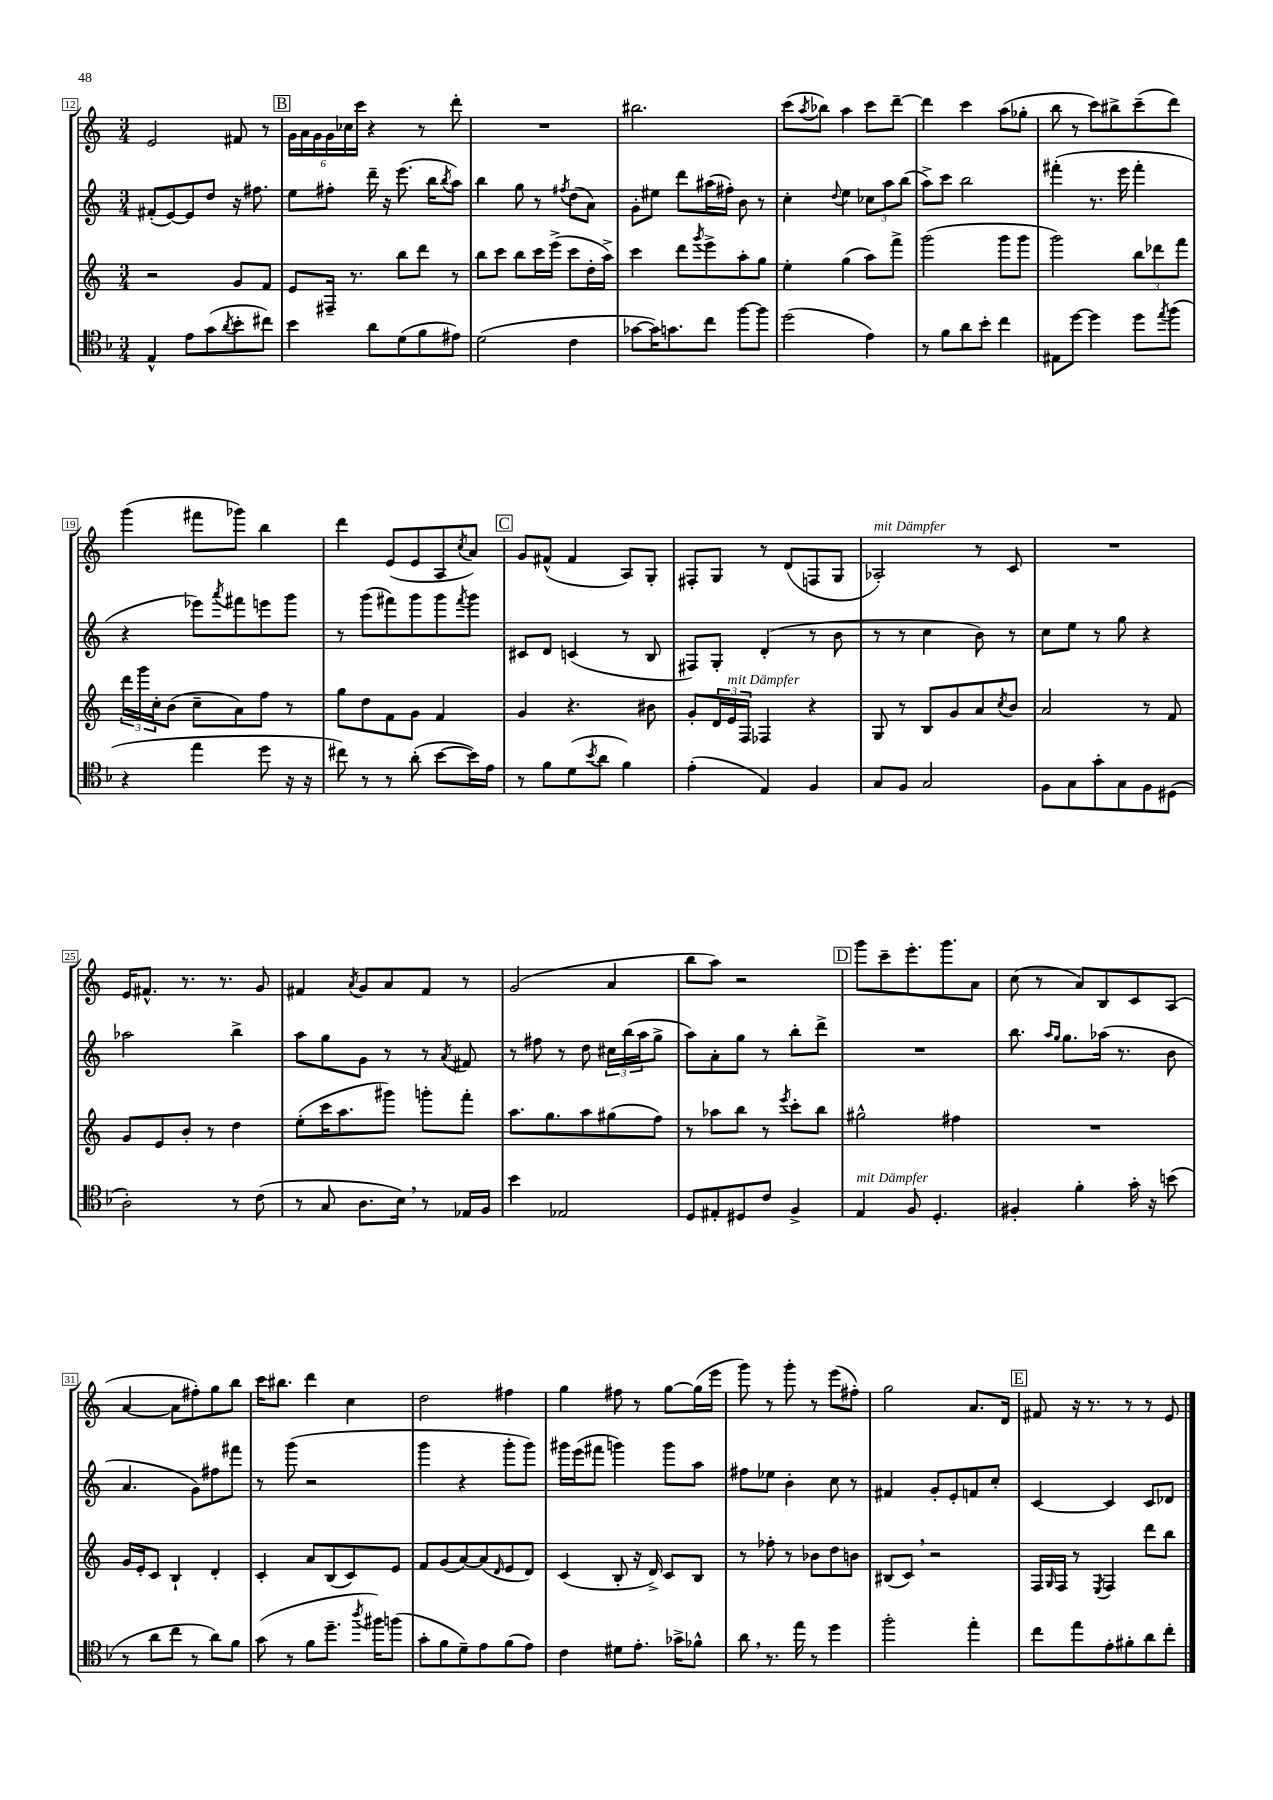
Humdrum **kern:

**kern	**kern	**kern	**kern
*part4	*part3	*part2	*part1
*staff4	*staff3	*staff2	*staff1
*clefC4	*clefG2	*clefG2	*clefG2
*k[b-]	*k[]	*k[]	*k[]
*M3/4	*M3/4	*M3/4	*M3/4
=12	=12	=12	=12
4E^^/	2r	(8f#X'/L	2e/
.	.	[8e/)	.
8e\L	.	8e/]	.
(8g\	.	8dd/J	.
8qa/	.	.	.
8b-'\	8g/L	16r	8f#X/
.	.	8.ff#X\	.
8cc#X\J)	8f/J	.	8r
!!LO:REH:place=s1:t=B
=13	=13	=13	=13
4b-\	8e/L	8ee\L	24g\LL
.	.	.	24a\
.	.	.	24g\
.	16F#X~/Jk	8ff#X'\J	24g\
.	.	.	24cc-X\
.	8.r	.	.
.	.	.	24ccc\JJ
8a\L	.	16ddd~\	4r
.	.	16r	.
(8d\	8bb\L	(8.eee\	.
8f\	8ddd\J	.	8r
.	.	16bb\KL	.
.	.	8qbb/	.
8e#X\J)	8r	8aa\J)	8ddd'\
=14	=14	=14	=14
(2d\	8bb\L	4bb\	2.r
.	8ccc\J	.	.
.	8bb\L	8gg\	.
.	16ccc\L	8r	.
.	(16eee^\JJ	.	.
.	.	8qff#X/	.
4c\	8ccc\L	(8dd\L	.
.	16dd'\L	8a\J)	.
.	16aa^\JJ)	.	.
=15	=15	=15	=15
[8g-X\L	4ccc\	8g'\L	2.bb#X\
16g-\K])	.	8ee#X\J	.
8.gn\	.	.	.
.	8ddd\L	8ddd\L	.
.	8qggg/	.	.
8cc\J	8eee^\	(16aa#X\L	.
.	.	16ff#X'\JJ)	.
[8ff\L	8aa'\	8b\	.
8ff\J]	8gg\J	8r	.
=16	=16	=16	=16
(2dd\	4ee'\	4cc'\	(8ccc\L
.	.	.	8qaa/
.	.	.	8bb-X\J)
.	.	8qqdd/	.
.	(4gg\	4ee\	4aa\
4e\)	8aa\L)	12cc-X\L	8ccc\L
.	.	12aa\	.
.	8fff^\J	.	[8ddd~\J
.	.	(12bb\J	.
=17	=17	=17	=17
8r	(2ggg\	8aa^\L)	4ddd\]
8f\L	.	8ccc\J	.
8a\	.	2bb\	4ccc\
8b-'\J	.	.	.
4cc\	8ggg\L	.	(8aa\L
.	8ggg\J	.	8gg-X'\J
=18	=18	=18	=18
8E#X\L	2ggg\)	(4fff#X'\	8bb\
[8dd\J	.	.	8r
4dd\]	.	8.r	8ccc\L)
.	.	.	8bb#X^\
.	.	16eee\	.
8dd\L	12bb\L	4fff#'\	(8ccc~\
.	12ddd-X\	.	.
8qee/	.	.	.
(8ff\J	.	.	8ddd\J)
.	12fff\J	.	.
!!LO:LB:g=z
=19	=19	=19	=19
4r	24ddd\LL	4r	(4ggg\
.	24ggg\	.	.
.	24cc'\J	.	.
.	(8b\J	.	.
4ee\	8cc~\L	8eee-X\L)	8fff#X\L
.	.	8qaaa/	.
.	8a\)	8fff#X\	8ggg-X\J)
8dd\	8ff\J	8eeen\	4bb\
16r	8r	8ggg\J	.
16r	.	.	.
=20	=20	=20	=20
8cc#X\)	8gg\L	8r	4ddd\
8r	8dd\	(8ggg\L	.
8r	8f\	8fff#X\)	(8e/L
(8a'\	8g\J	8ggg\	8e/
[8b-\L	4f/	8ggg\	8A/
.	.	8qfff#/	8qcc/
16b-\L])	.	8ggg\J	8a/J)
16e\JJ	.	.	.
!!LO:REH:place=s1:t=C
=21	=21	=21	=21
8r	4g/	8c#X/L	8g/L
8f\L	.	8d/J	(8f#X^^/J
(8d\	4.r	(4cn/	4f#/
8qb-/	.	.	.
8a\J	.	.	.
4f\)	.	8r	8A/L)
.	8b#X\	8B/	8G'/J
=22	=22	=22	=22
(4e'\	8g'/L	8F#X/L)	8F#X'/L
.	24d/L	8G'/J	8G/J
!	!LO:TX:a:i:t=mit Dämpfer	!	!
.	24e/	.	.
.	24F/JJ	.	.
4E/)	4F-X/	(4d'/	8r
.	.	.	(8d/L
4F/	4r	8r	8Fn/
.	.	8b\	8G/J
=23	=23	=23	=23
!	!	!	!LO:TX:a:i:t=mit Dämpfer
8G/L	8G/	8r	2A-X'/)
8F/J	8r	8r	.
2G/	8B/L	4cc\	.
.	8g/	.	.
.	8a/	8b\)	8r
.	8qcc/	.	.
.	8b/J	8r	8c/
=24	=24	=24	=24
8F\L	2a/	8cc\L	2.r
8G\	.	8ee\J	.
8g'\	.	8r	.
8G\	.	8gg\	.
8F\	8r	4r	.
(8D#X\J	8f/	.	.
!!LO:LB:g=z
=25	=25	=25	=25
2A'\)	8g/L	2aa-X\	16e/KL
.	.	.	8.f#X^^/J
.	8e/	.	.
.	8b'/J	.	8.r
.	8r	.	.
.	.	.	8.r
8r	4dd\	4bb^\	.
(8c\	.	.	8g/
=26	=26	=26	=26
8r	(8ee'\L	8aa\L	4f#X/
8G/	16ccc\K	8gg\	.
.	8.aa\	.	.
.	.	.	8qa/
8.A\L	.	8g\J	8g/L
.	8ggg#X\J)	8r	8a/
16B-,\Jk)	.	.	.
8r	8gggn'\L	8r	8f#/J
.	.	8qa/	.
16E-X/LL	8fff'\J	8f#X/	8r
16F/JJ	.	.	.
=27	=27	=27	=27
4b-\	8.aa\L	8r	(2g/
.	.	8ff#X\	.
.	8.gg\	.	.
2E-X/	.	8r	.
.	8aa\	8dd\	.
.	(8gg#X\	24cc#X\LL	4a/
.	.	(24bb\	.
.	.	24aa\J	.
.	8ff\J)	8gg^\J	.
=28	=28	=28	=28
8D/L	8r	8aa\L)	8bb\L
8E#X'/	8aa-X\L	8a'\	8aa\J)
8D#X/	8bb\J	8gg\J	2r
8c/J	8r	8r	.
.	8qeee/	.	.
4F^/	8ccc'\L	8bb'\L	.
.	8bb\J	8ddd^\J	.
!!LO:REH:place=s1:t=D
=29	=29	=29	=29
!LO:TX:a:i:t=mit Dämpfer	!	!	!
4E/	2gg#X^^\	2.r	8ggg\L
.	.	.	8ccc~\
8F/	.	.	8.eee'\
4.D'/	.	.	.
.	.	.	8.ggg\
.	4ff#X\	.	.
.	.	.	8a\J
=30	=30	=30	=30
4F#X'/	2.r	8.bb\	(8cc\
.	.	.	8r
.	.	16qqaa/LL	.
.	.	16qqgg/JJ	.
.	.	8.gg\L	.
4f'\	.	.	8a/L)
.	.	(16aa-X\Jk	8B/
.	.	8.r	.
16g'\	.	.	8c/
16r	.	.	.
(8bn\	.	8b\	(8A/J
!!LO:LB:g=z
=31	=31	=31	=31
8r	16g/LL	4.a/	[4a/
.	16e'/J	.	.
8a\L	8c/J	.	.
8cc\J	4B`/	.	8a\L]
8r	.	8g\L)	8ff#X'\)
8a\L)	4d'/	8ff#X\	8gg\
8f\J	.	8fff#X\J	8bb\J
=32	=32	=32	=32
(8g\	4c'/	8r	16ccc\KL
.	.	.	8.bb#X\J
8r	.	(8ggg\	.
8f\L	8a/L	2r	4ddd\
8.dd~\J	(8B/	.	.
.	8c/)	.	4cc\
8qaa/	.	.	.
16ff#X\KL)	.	.	.
(8ffn\J	8e/J	.	.
=33	=33	=33	=33
8g'\L	8f/L	4ggg\	2dd\
8f\	(8g/	.	.
8d~\)	[8a/)	4r	.
8e\	(8a/]	.	.
.	16qqd/	.	.
(8f\	8e/	8ggg'\L	4ff#X\
8e\J)	8d/J)	8ggg\J)	.
=34	=34	=34	=34
4c\	(4c/	16ggg#X\LL	4gg\
.	.	(16eee\J	.
.	.	8fff#X\J	.
8d#X\L	8B'/	4gggn\)	8ff#X\
8.e'\J	16r	.	8r
.	16d^/)	.	.
.	8c/L	8ggg\L	[8gg\L
16g-X^\KL	.	.	.
8f-X^^\J	8B/J	8aa\J	(16gg\L]
.	.	.	16eee\JJ
=35	=35	=35	=35
8a,\	8r	8ff#X\L	8ggg\)
8.r	8ff-X'\	8ee-X\J	8r
.	8r	4b'\	8ggg'\
16ee\	.	.	.
8r	8b-X\L	.	8r
4dd\	8dd\	8cc\	(8eee\L
.	8bn\J	8r	8ff#X'\J)
=36	=36	=36	=36
2ff'\	(8B#X/L	4f#X/	2gg\
.	8c,/J)	.	.
.	2r	8g'/L	.
.	.	8e'/	.
4ee'\	.	8fn/	8.a/L
.	.	8cc'/J	.
.	.	.	16d/Jk
!!LO:REH:place=s1:t=E
=37	=37	=37	=37
8cc\L	16F/LL	[4c/	8f#X/
.	16qqG/	.	.
.	16F/JJ	.	.
8ee\	8r	.	16r
.	.	.	8.r
.	8qE/	.	.
8e'\	4F/	4c/]	.
8f#X'\	.	.	8r
8a\	8ddd\L	8c/L	8r
8cc'\J	8bb\J	8d-X/J	8e/
==	==	==	==
*-	*-	*-	*-
